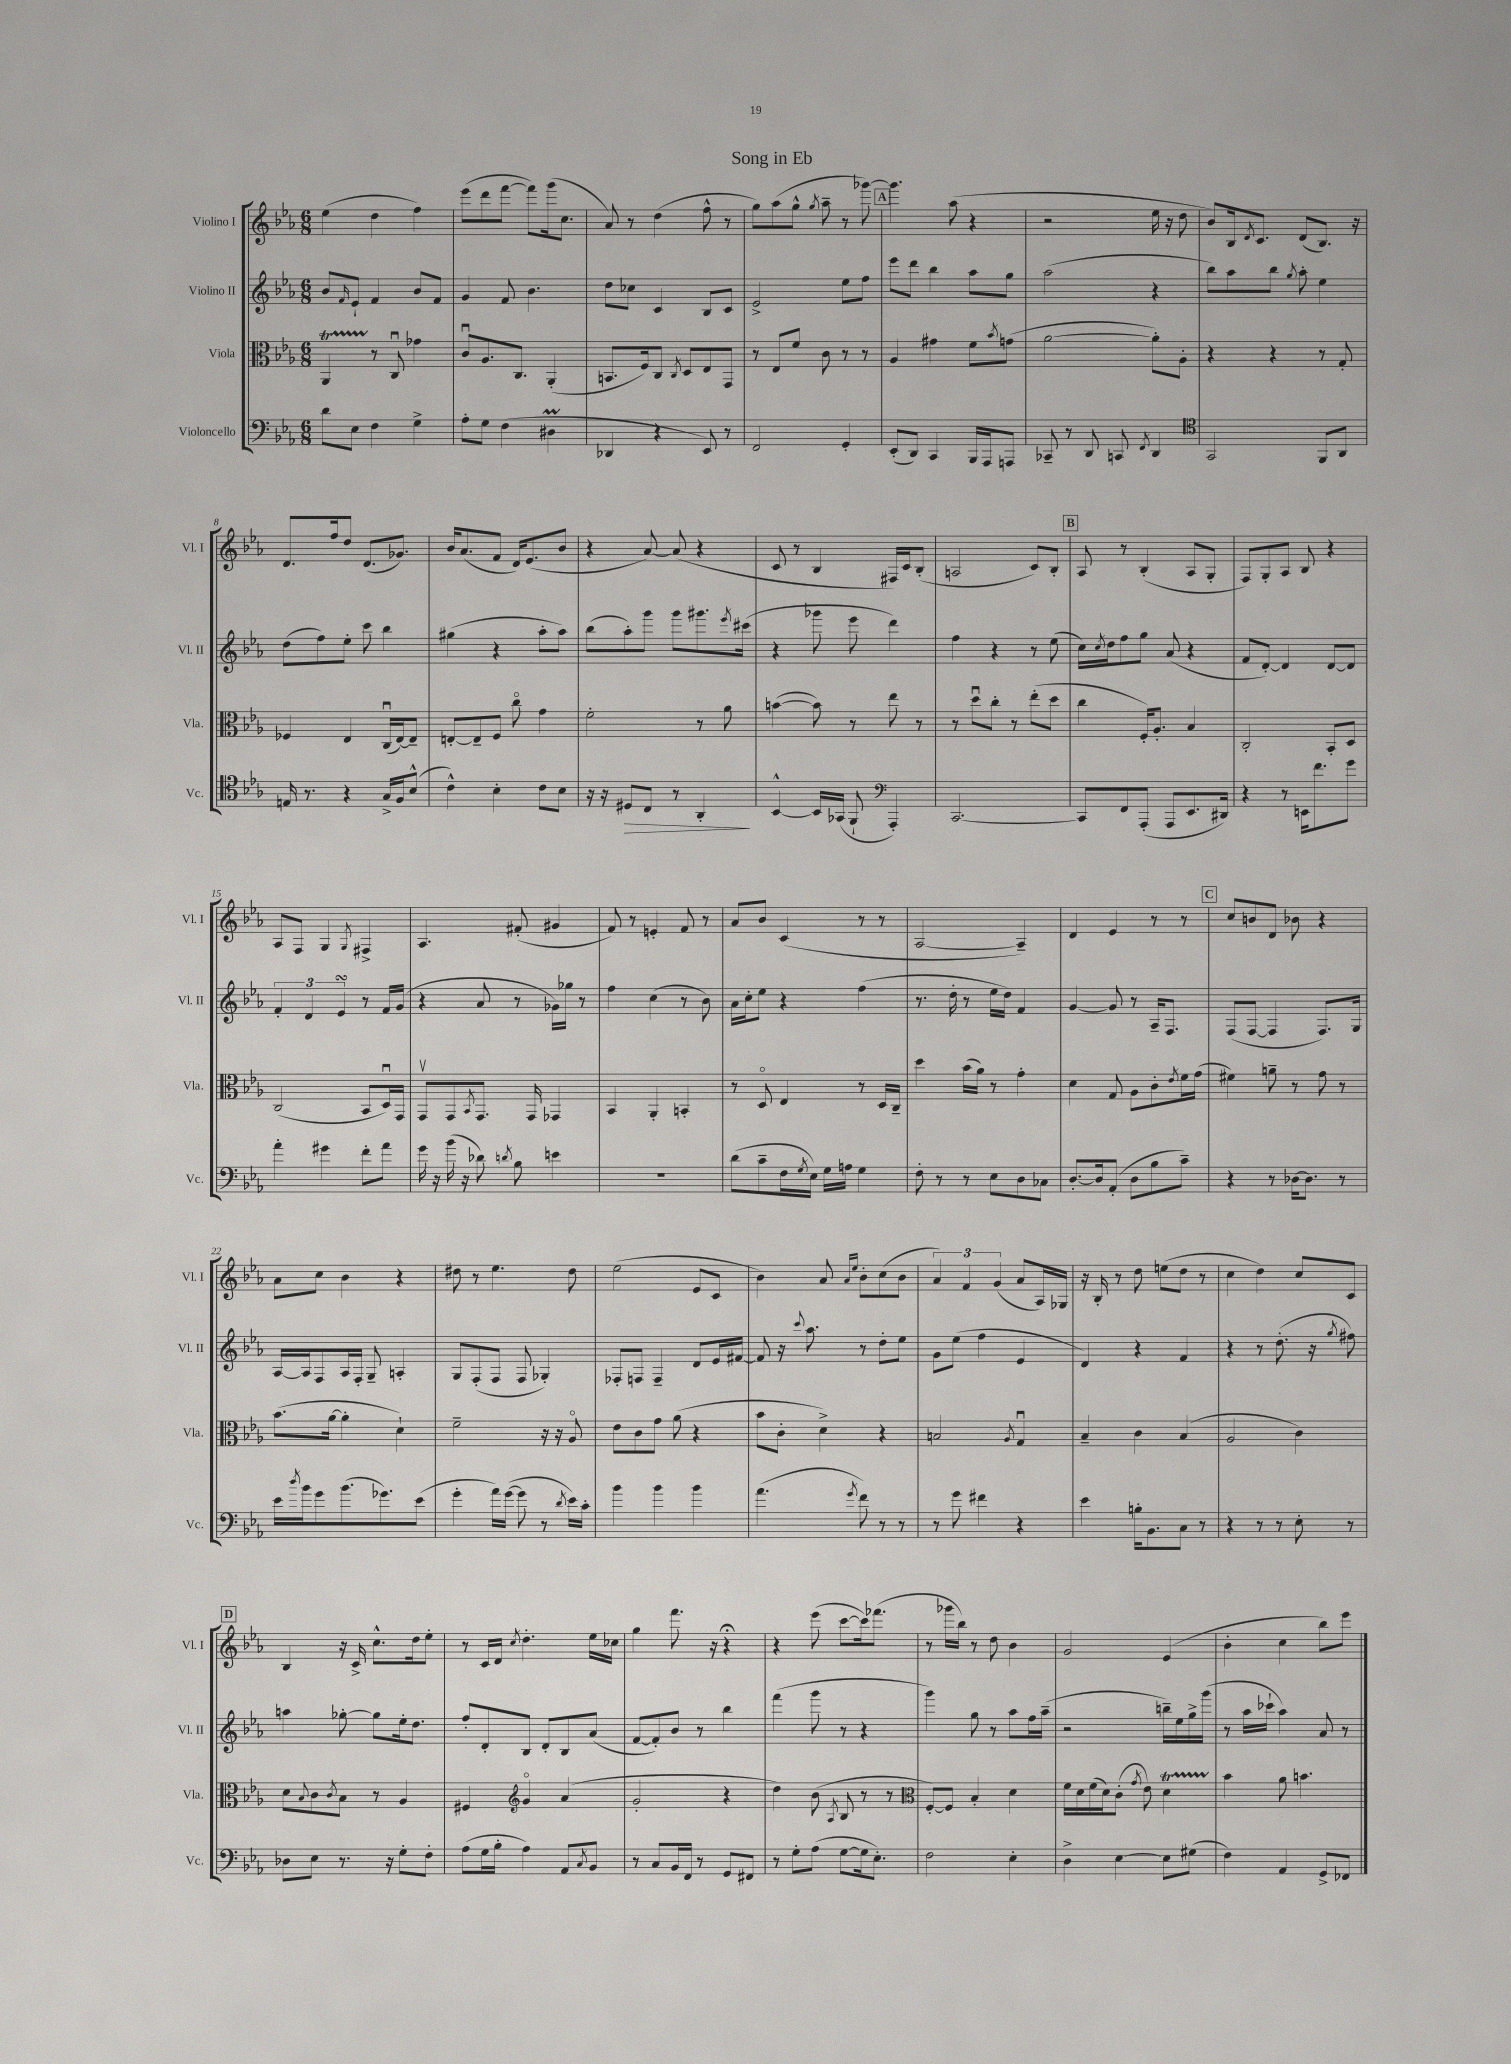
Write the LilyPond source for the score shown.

\header { title = "Song in Eb" }
<<
\new StaffGroup <<
\new Staff = "s0" \with { instrumentName = "Violino I" shortInstrumentName = "Vl. I" } {
    \clef treble \key ees \major \numericTimeSignature \time 6/8
    ees''4( d''4 f''4) |
    ees'''8( d'''8 f'''8~ f'''8) g'''16( c''8. |
    aes'8) r8 d''4( f''8-^ r8 |
    g''8) aes''8( g''8-^ \acciaccatura { g''8 } aes''8-- r8 ges'''8~) |
    \mark \markup { \box "A" } ges'''4. aes''8( r4 |
    r2 ees''16 r16 d''8 |
    bes'8) bes16 \acciaccatura { d'8 } c'8. d'8( bes8.) r16 |
    d'8. f''16 d''8 d'8.( ges'8.) |
    bes'16 aes'8.( f'8 d'16) ees'8.( bes'8 |
    r4 aes'8~) aes'8( r4 |
    c'8 r8 bes4 fis16) c'16 bes8-.( |
    a2 c'8) bes8-. |
    \mark \markup { \box "B" } aes8 r8 bes4-.( aes8 g8-. |
    f8) g8-. aes8 bes8 r4 |
    aes8 f8 g4 \acciaccatura { g8 } fis4-> |
    aes4. fis'8-.( gis'4 |
    f'8) r8 e'4-. f'8 r8 |
    aes'8 bes'8 c'4( r8 r8 |
    aes2~ aes4--) |
    d'4 ees'4 r8 r8 |
    \mark \markup { \box "C" } c''8 b'8 d'8 bes'8 r4 |
    aes'8 c''8 bes'4 r4 |
    dis''8 r8 ees''4. dis''8 |
    ees''2( ees'8 c'8 |
    bes'4) aes'8 \grace { aes'16 ees''16 } bes'8-. c''8( bes'8 |
    \tuplet 3/2 { aes'4) f'4 g'4( } aes'8 aes16) ges16 |
    r16 bes16-. r8 d''8 e''8( d''8 r8 |
    c''4 d''4) c''8 c'8 |
    \mark \markup { \box "D" } bes4 r16 c'16-> c''8.-^ d''16 ees''8-. |
    r8 c'16 d'16 \acciaccatura { c''8 } d''4.-. ees''16 ces''16 |
    g''4 f'''8. r16 r4\fermata |
    r4 ees'''8( c'''8~ c'''16) fes'''8.( |
    r8 ges'''16 bes''16) r8 d''8 bes'4 |
    g'2 ees'4( |
    bes'4-. c''4 bes''8) ees'''8 \bar "|." |
}
\new Staff = "s1" \with { instrumentName = "Violino II" shortInstrumentName = "Vl. II" } {
    \clef treble \key ees \major \numericTimeSignature \time 6/8
    bes'8 \grace { f'16 } ees'8-! f'4 bes'8 f'8 |
    g'4 f'8 bes'4. |
    d''8 ces''8 c'4 bes8 c'8 |
    ees'2-> ees''8 f''8 |
    \mark \markup { \box "A" } ees'''8 d'''8 bes''4 aes''8 g''8 |
    aes''2( r4 |
    bes''8) aes''8 bes''8 \acciaccatura { g''8 } aes''8-. ees''4 |
    d''8( f''8) ees''8-. c'''8 bes''4 |
    gis''4( r4 aes''8-. aes''8) |
    bes''8( aes''8-.) g'''8 g'''8 gis'''8. \acciaccatura { ees'''8 } cis'''16( |
    r4 ges'''8 ees'''8 d'''4) |
    f''4 r4 r8 ees''8( |
    \mark \markup { \box "B" } c''16) \acciaccatura { c''8 } d''16 f''8 g''8 aes'8( r4 |
    f'8 d'8~-.) d'4 d'8~ d'8 |
    \tuplet 3/2 { f'4-. d'4 ees'4\turn } r8 f'16 g'16( |
    r4 aes'8 r8 ges'16) ges''16 r8 |
    f''4 c''4( r8 bes'8) |
    aes'16 c''16-. ees''8 r4 f''4( |
    r8. d''16-. r8 ees''16 d''16) f'4 |
    g'4~ g'8 r8 aes16-- f8. |
    \mark \markup { \box "C" } f8( f8~ f4 f8.) g16 |
    aes16~ aes16 f8 aes16 f16-. g8-- a4-. |
    g8 f8-.( f8 f8 ges4-.) |
    fes8-. f8 f4-- d'8 ees'16 fis'16~ |
    fis'8 r16 \appoggiatura { c'''8 } aes''8. r8 d''8-. ees''8 |
    g'8 ees''8( f''4 ees'4 |
    d'4) r4 f'4 |
    r4 r8 d''8.-.( r16 \acciaccatura { g''8 } fis''8) |
    \mark \markup { \box "D" } a''4 ges''8~-. ges''8 ees''16-. d''8. |
    f''8-. d'8-. bes8 d'8-. bes8 aes'8( |
    f'8~ f'8-.) bes'8 r8 bes''4 |
    f'''4( g'''8 r8 r4 |
    g'''4) g''8 r8 aes''8 f''16 aes''16--( |
    r2 b''16--) ees''16 g''16-> g'''16( |
    r8 aes''16 ces'''16-! aes''4) aes'8 r8 \bar "|." |
}
\new Staff = "s2" \with { instrumentName = "Viola" shortInstrumentName = "Vla." } {
    \clef alto \key ees \major \numericTimeSignature \time 6/8
    aes,4\startTrillSpan r8\stopTrillSpan c8\downbow ges'4 |
    c'8\downbow aes8. c8. aes,4-.( |
    b,8. f16) c8 \acciaccatura { c8 } d8 ees8 g,8 |
    r8 ees8 f'8 c'8 r8 r8 |
    \mark \markup { \box "A" } aes4 gis'4 f'8 \acciaccatura { bes'8 } g'8( |
    aes'2~ aes'8-.) aes8-. |
    r4 r4 r8 g8-. |
    fes4 ees4 c16\downbow( ees16~) ees8-- |
    e8~-. e8-- f8 c''8\flageolet g'4 |
    f'2-. r8 aes'8 |
    b'4~( b'8) r8 ees''8 r8 |
    r8 d''8\downbow c''8-. r8 ees''8-.( d''8 |
    \mark \markup { \box "B" } c''4 f16-.) aes8.-. bes4 |
    c2-. bes,8-. d8 |
    c2( bes,8 d16\downbow) g,16 |
    g,8\upbow g,8 \acciaccatura { bes,8 } g,8. g,16 ges,4 |
    bes,4 aes,4-. b,4-. |
    r8 d8\flageolet ees4 r8 d16 c16-- |
    d''4 bes'16( aes'16) r8 g'4-. |
    d'4 g8 aes8 c'8-. \acciaccatura { ees'8 } f'16 g'16( |
    \mark \markup { \box "C" } fis'4) a'8-- r8 g'8 r8 |
    bes'8.( aes'16~ aes'4-. d'4-!) |
    f'2-- r16 r16 aes8\flageolet |
    ees'8 c'8 g'8 aes'8( r4 |
    bes'8 c'8-. d'4->) r4 |
    b2 \acciaccatura { aes8 } g4\downbow |
    bes4-- c'4 bes4( |
    aes2 c'4) |
    \mark \markup { \box "D" } d'8 \appoggiatura { bes8 } c'8 \acciaccatura { c'8 } bes8 r8 aes4 |
    fis4 \clef treble g'4\flageolet aes'4( |
    g'2-. r4 |
    d''4) bes'8( \acciaccatura { aes8 } bes8 r8 r8 |
    \clef alto f8~-.) f8 bes4-. d'4 |
    f'16 d'16 f'16( d'16) c'8-.( \acciaccatura { g'8 } ees'8) d'4\startTrillSpan |
    bes'4\stopTrillSpan aes'8 b'4. \bar "|." |
}
\new Staff = "s3" \with { instrumentName = "Violoncello" shortInstrumentName = "Vc." } {
    \clef bass \key ees \major \numericTimeSignature \time 6/8
    d'8 ees8 f4 g4-> |
    aes8-. g8 f4( dis4\prall |
    des,4 r4 ees,8) r8 |
    f,2 g,4-. |
    \mark \markup { \box "A" } ees,8-.( d,8) c,4 bes,,16 aes,,16 a,,8 |
    ces,8-- r8 d,8 c,8 \acciaccatura { f,8 } d,4 |
    \clef tenor g,2 f,8 aes,8 |
    e16 r8. r4 g16-> f16 bes8-^( |
    c'4-^) bes4-. c'8 bes8 |
    r16 r16 dis8\> c8 r8 aes,4-.\! |
    bes,4~-^ bes,16 ges,16( f,8-! \clef bass aes,,4-.) |
    c,2.~ |
    \mark \markup { \box "B" } c,8 f,8 aes,,8-.( aes,,8 ees,8. dis,16) |
    r4 r8 e,16 f'8. g'8 |
    aes'4-. gis'4 f'8-. aes'8 |
    g'16 r16 bes'16( r16 des'8) \acciaccatura { d'8 } bes8 e'4 |
    R2. |
    d'8( c'8-- f16 \acciaccatura { g8 } ees16) g16 a16 g4 |
    f8-. r8 r8 ees8 d8 ces8 |
    d8.~-. d16 aes,8-.( d8 bes8 c'8--) |
    \mark \markup { \box "C" } r4 r8 des16~ des8. r8 |
    ees'16 \acciaccatura { d''8 } bes'16 g'8 bes'8.( ges'8.) ees'8( |
    g'4-. aes'16) g'16~( g'8 r8 \acciaccatura { d'8 } ees'16) c'16-. |
    bes'4 bes'4 bes'4 |
    aes'4.( \acciaccatura { g'8 } f'8) r8 r8 |
    r8 g'8 fis'4 r4 |
    ees'4 b16-. bes,8. c8 r8 |
    r4 r8 r8 ees8-. r8 |
    \mark \markup { \box "D" } des8 ees8 r8. r16 g8-. f8-. |
    aes8( g16 bes16-. aes4) aes,8 \acciaccatura { c8 } bes,8 |
    r8 c8 bes,16 f,16 r8 g,8 fis,8 |
    r8 g8-. aes8( g8~ g16 ees8.-.) |
    f2 ees4-. |
    d4-> ees4~ ees8 gis8( |
    f4) aes,4 g,8-> fes,8 \bar "|." |
}
>>
>>
